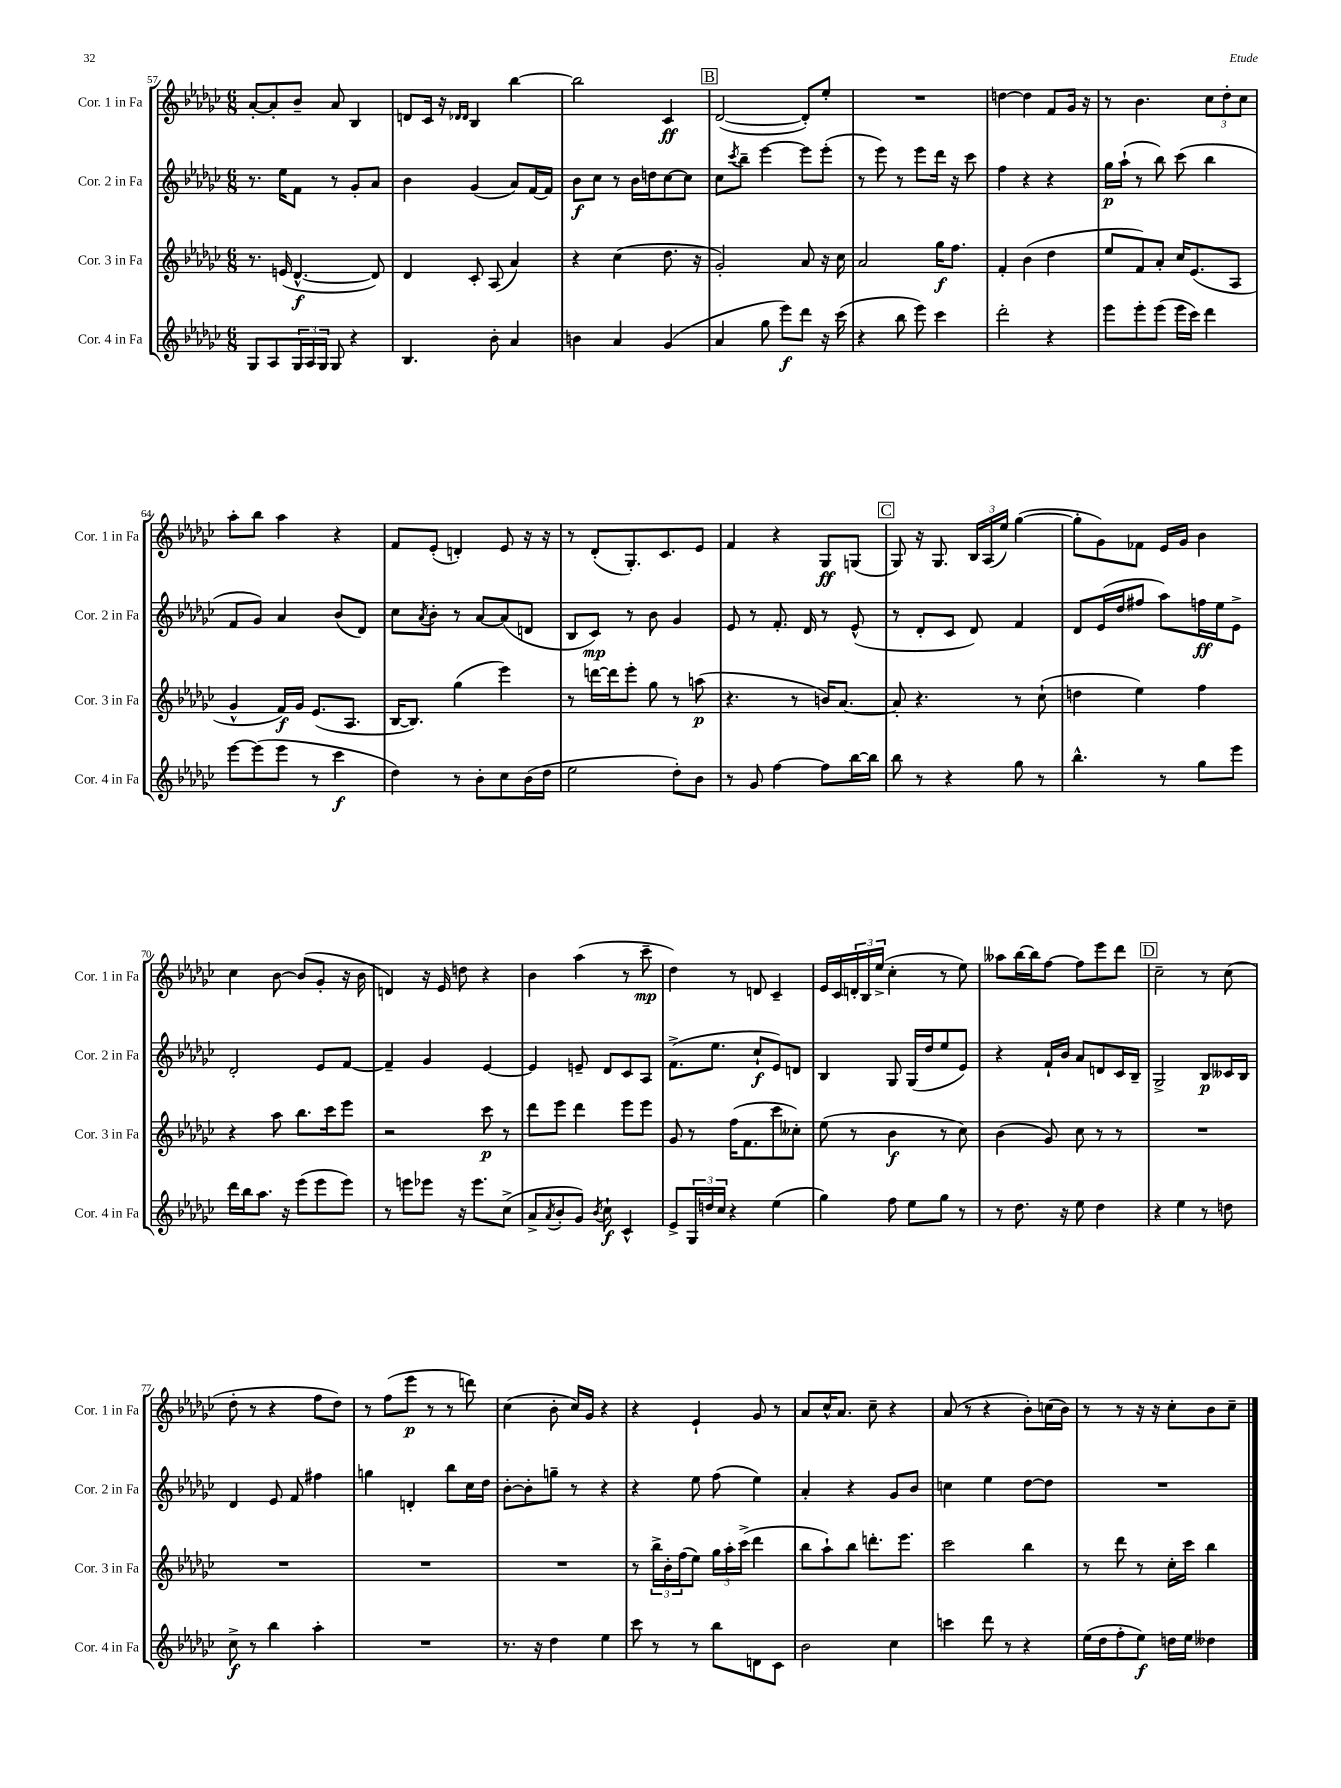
<<
\new StaffGroup <<
\new Staff = "s0" \with { instrumentName = "Cor. 1 in Fa" shortInstrumentName = "Cor. 1 in Fa" } {
    \clef treble \key ges \major \numericTimeSignature \time 6/8
    aes'8~-. aes'8-. bes'8-- aes'8 bes4 |
    d'8 ces'16 r16 \grace { des'16 des'16 } bes4 bes''4~ |
    bes''2 ces'4\ff |
    \mark \markup { \box "B" } des'2~( des'8-.) ees''8-. |
    R2. |
    d''4~ d''4 f'8 ges'16 r16 |
    r8 bes'4. \tuplet 3/2 { ces''8 des''8-. ces''8 } |
    aes''8-. bes''8 aes''4 r4 |
    f'8 ees'8-.( d'4-.) ees'8 r16 r16 |
    r8 des'8-.( ges8.-.) ces'8. ees'8 |
    f'4 r4 ges8\ff g8( |
    \mark \markup { \box "C" } ges8) r16 ges8. \tuplet 3/2 { bes16 aes16( ees''16) } ges''4~( |
    ges''8-. ges'8) fes'8 ees'16 ges'16 bes'4 |
    ces''4 bes'8~ bes'8( ges'8-. r16 bes'16 |
    d'4) r16 ees'16 d''8 r4 |
    bes'4 aes''4( r8 ces'''8--\mp |
    des''4) r8 d'8 ces'4-- |
    ees'16 ces'16 \tuplet 3/2 { d'16-. bes16 ees''16->( } ces''4-. r8 ees''8) |
    aeses''8 bes''16~ bes''16 f''8~ f''8 ees'''8 des'''8 |
    \mark \markup { \box "D" } ces''2-- r8 ces''8( |
    des''8-. r8 r4 f''8 des''8) |
    r8 f''8( ees'''8\p r8 r8 d'''8) |
    ces''4( bes'8-. ces''16) ges'16 r4 |
    r4 ees'4-! ges'8 r8 |
    aes'8 ces''16-^ aes'8. ces''8-- r4 |
    aes'8( r8 r4 bes'8-.) c''16( bes'16) |
    r8 r8 r16 r16 ces''8-. bes'8 ces''8-- \bar "|." |
}
\new Staff = "s1" \with { instrumentName = "Cor. 2 in Fa" shortInstrumentName = "Cor. 2 in Fa" } {
    \clef treble \key ges \major \numericTimeSignature \time 6/8
    r8. ees''16 f'8 r8 ges'8-. aes'8 |
    bes'4 ges'4( aes'8) f'16~ f'16 |
    bes'8\f ces''8 r8 bes'16 d''16 ces''8~ ces''8 |
    \mark \markup { \box "B" } ces''8 \acciaccatura { ces'''8 } bes''8-- ees'''4~ ees'''8 ees'''8-.( |
    r8 ees'''8) r8 ees'''8 des'''16 r16 ces'''8 |
    f''4 r4 r4 |
    ges''16\p aes''16-!( r8 bes''8) ces'''8( bes''4 |
    f'8 ges'8) aes'4 bes'8( des'8) |
    ces''8 \acciaccatura { aes'8 } bes'8-. r8 aes'8~ aes'8( d'8 |
    bes8 ces'8\mp) r8 bes'8 ges'4 |
    ees'8 r8 f'8.-. des'16 r8 ees'8-^( |
    \mark \markup { \box "C" } r8 des'8-. ces'8 des'8) f'4 |
    des'8 ees'16( des''16 fis''8 aes''8) f''16\ff ees''16 ees'8-> |
    des'2-. ees'8 f'8~ |
    f'4-- ges'4 ees'4~ |
    ees'4 e'8-- des'8 ces'8 aes8 |
    f'8.->( ees''8. ces''8-!\f ees'8) d'8 |
    bes4 ges8 ges16( des''16 ees''8 ees'8) |
    r4 f'16-! bes'16 aes'8 d'8 ces'16 bes16-- |
    \mark \markup { \box "D" } ges2-> bes8\p ceses'16 bes16 |
    des'4 ees'8 f'8 fis''4 |
    g''4 d'4-. bes''8 ces''16 des''16 |
    bes'8~-. bes'8-. g''8-- r8 r4 |
    r4 ees''8 f''8( ees''4) |
    aes'4-. r4 ges'8 bes'8 |
    c''4 ees''4 des''8~ des''8 |
    R2. \bar "|." |
}
\new Staff = "s2" \with { instrumentName = "Cor. 3 in Fa" shortInstrumentName = "Cor. 3 in Fa" } {
    \clef treble \key ges \major \numericTimeSignature \time 6/8
    r8. e'16( des'4.~-^\f des'8) |
    des'4 ces'8-. aes8( aes'4) |
    r4 ces''4( des''8. r16 |
    \mark \markup { \box "B" } ges'2-.) aes'8 r16 ces''16 |
    aes'2 ges''16\f f''8. |
    f'4-. bes'4( des''4 |
    ees''8 f'8) aes'8-. ces''16 ees'8.( aes8 |
    ges'4-^ f'16\f) ges'16 ees'8.( aes8. |
    bes16~ bes8.) ges''4( ees'''4) |
    r8 d'''16~ d'''16 ees'''8-. ges''8 r8 a''8\p( |
    r4. r8 b'16) aes'8.~ |
    \mark \markup { \box "C" } aes'8-. r4. r8 ces''8-!( |
    d''4 ees''4) f''4 |
    r4 aes''8 bes''8. ces'''16 ees'''8 |
    r2 ces'''8\p r8 |
    des'''8 ees'''8 des'''4 ees'''8 ees'''8 |
    ges'8 r8 f''16( f'8. ces'''8 ceses''8-.) |
    ees''8( r8 bes'4\f r8 ces''8) |
    bes'4( ges'8) ces''8 r8 r8 |
    \mark \markup { \box "D" } R2. |
    R2. |
    R2. |
    R2. |
    r8 \tuplet 3/2 { bes''16-> bes'16-. f''16( } ees''8) \tuplet 3/2 { ges''16 aes''16-. ces'''16->( } des'''4 |
    bes''8 aes''8-!) bes''8 d'''8.-. ees'''8. |
    ces'''2 bes''4 |
    r8 des'''8 r8 ces''16-. ces'''16 bes''4 \bar "|." |
}
\new Staff = "s3" \with { instrumentName = "Cor. 4 in Fa" shortInstrumentName = "Cor. 4 in Fa" } {
    \clef treble \key ges \major \numericTimeSignature \time 6/8
    ges8 aes8 \tuplet 3/2 { ges16 aes16 ges16 } ges8 r4 |
    bes4. bes'8-. aes'4 |
    b'4 aes'4 ges'4( |
    \mark \markup { \box "B" } aes'4 ges''8 ees'''8\f) des'''8 r16 ces'''16( |
    r4 bes''8 ees'''8) ces'''4 |
    des'''2-. r4 |
    ees'''8 ees'''8-. ees'''8( ees'''16 ces'''16) des'''4 |
    ees'''8~ ees'''8( ees'''8 r8 ces'''4\f |
    des''4) r8 bes'8-. ces''8 bes'16( des''16 |
    ees''2 des''8-.) bes'8 |
    r8 ges'8 f''4~ f''8 bes''16~ bes''16 |
    \mark \markup { \box "C" } bes''8 r8 r4 ges''8 r8 |
    bes''4.-^ r8 ges''8 ees'''8 |
    des'''16 bes''16 aes''8. r16 ees'''8( ees'''8 ees'''8) |
    r8 e'''8 ees'''8 r16 ees'''8. ces''8->( |
    aes'8-> \acciaccatura { aes'8 } bes'8-. ges'8) \acciaccatura { bes'8 } ces''8-!\f ces'4-^ |
    ees'8-> \tuplet 3/2 { ges16 d''16 ces''16 } r4 ees''4( |
    ges''4) f''8 ees''8 ges''8 r8 |
    r8 des''8. r16 ees''8 des''4 |
    \mark \markup { \box "D" } r4 ees''4 r8 d''8 |
    ces''8->\f r8 bes''4 aes''4-. |
    R2. |
    r8. r16 des''4 ees''4 |
    ces'''8 r8 r8 bes''8 d'8 ces'8 |
    bes'2 ces''4 |
    c'''4 des'''8 r8 r4 |
    ees''16( des''16 f''8-. ees''8\f) d''16 ees''16 deses''4 \bar "|." |
}
>>
>>
\layout { \context { \Score currentBarNumber = #57 } }
